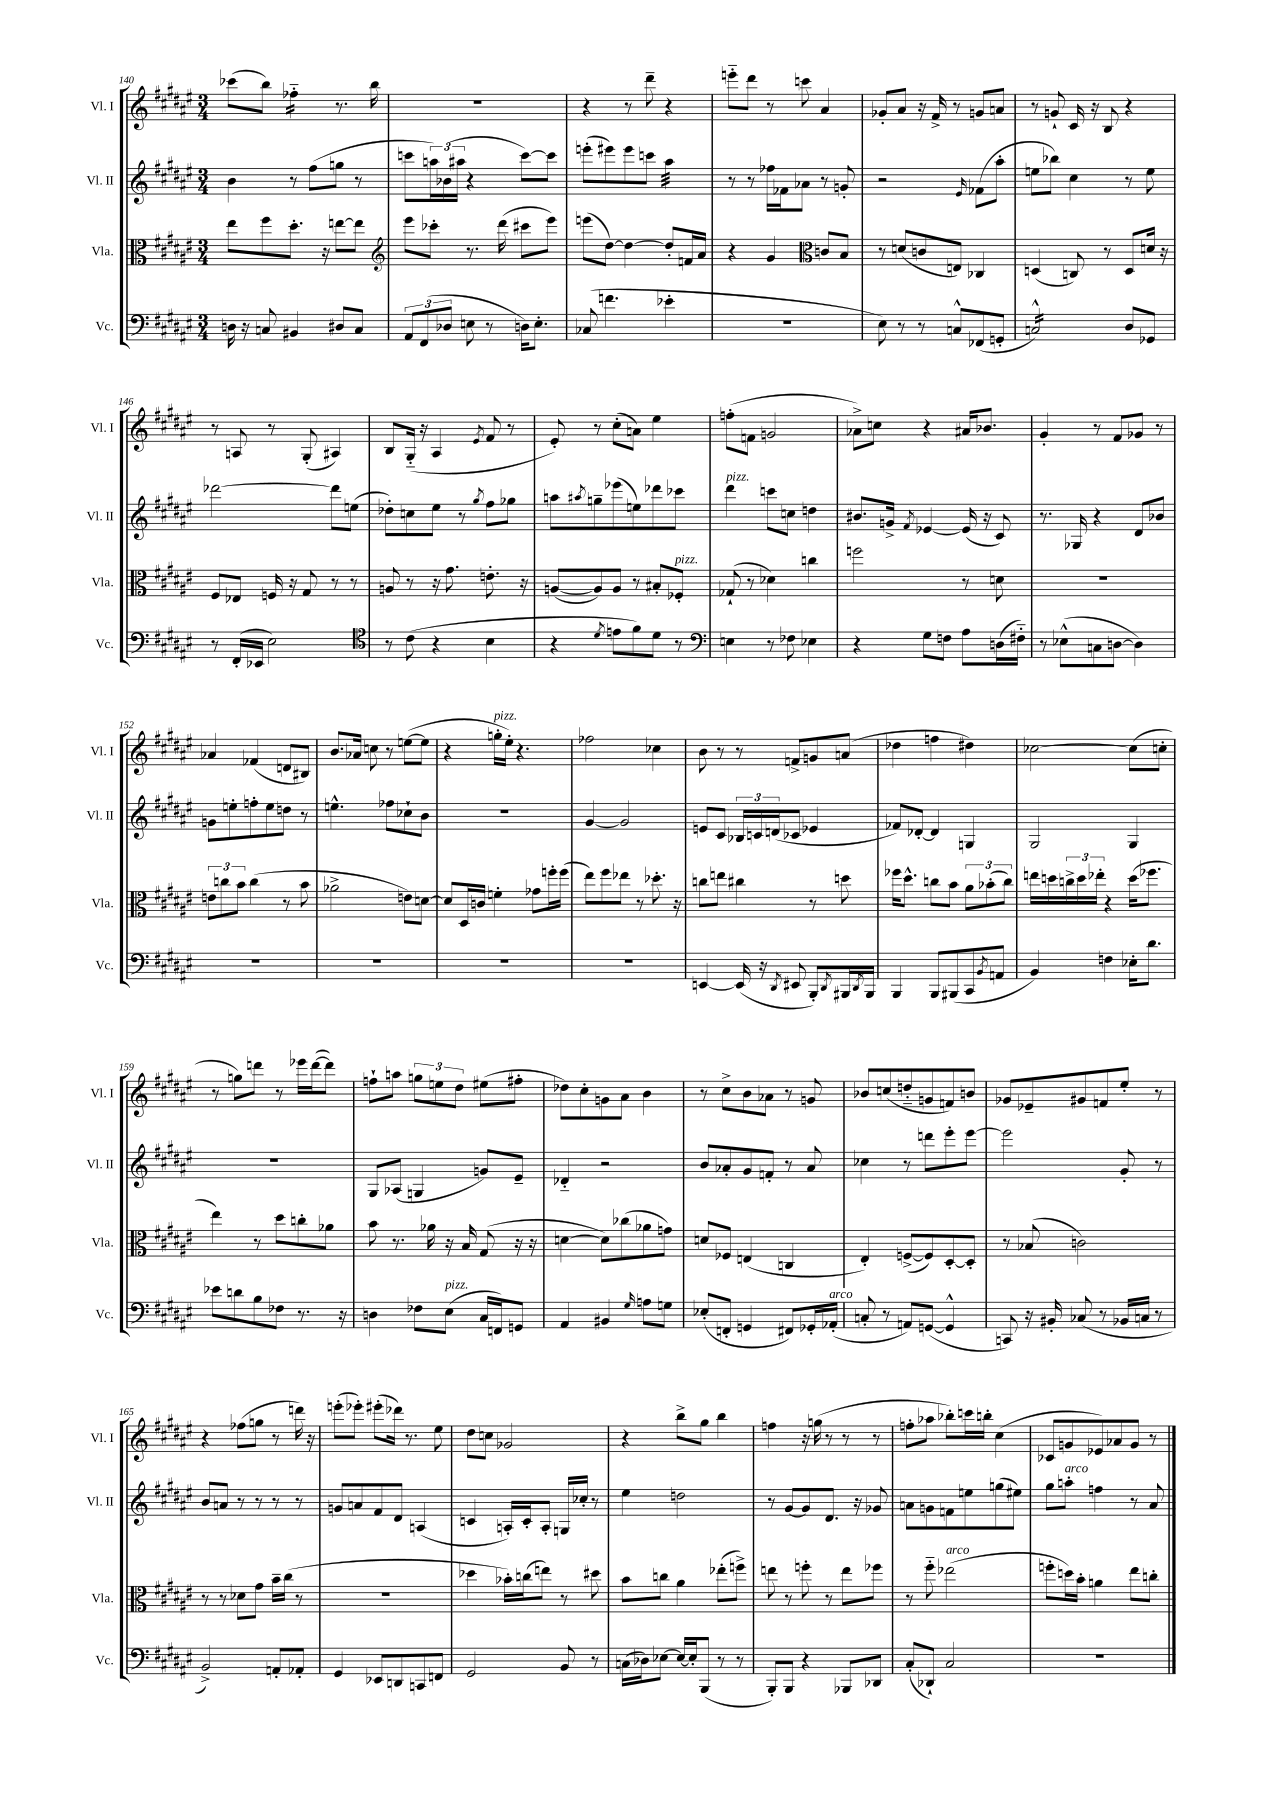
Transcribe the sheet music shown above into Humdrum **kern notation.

**kern	**kern	**kern	**kern
*staff4	*staff3	*staff2	*staff1
*clefF4	*clefC3	*clefG2	*clefG2
*k[f#c#g#d#a#e#]	*k[f#c#g#d#a#e#]	*k[f#c#g#d#a#e#]	*k[f#c#g#d#a#e#]
*M3/4	*M3/4	*M3/4	*M3/4
16D\	8ee#\L	4b\	(8ccc-\L
16r	.	.	.
8C/	8ff#\	.	8bb\J)
4BB#/	8.dd#'\J	8r	4ff-'~\
.	.	(8ff#\L	.
.	16r	.	.
8D#/L	[8ee\L	8gg\J	8.r
8C/J	8ee\]J	8r	.
.	.	.	16bb\
=	=	=	=
*	*clefG2	*	*
12AA#/L	8eee#\L	8ccc\L	2.r
(12FF#/	.	.	.
.	8ccc-'\J	24aa\L)	.
12D-/J	.	(24b-\	.
.	.	24aa#\JJ	.
8E\	8.r	4r	.
8r	.	.	.
.	(16ddd#\	.	.
16D\LK)	8ccc#\L	[8ccc\L)	.
8.E'\J	.	.	.
.	8eee#\J)	8ccc\]J	.
=	=	=	=
(8C-/	(8eee\L	(8eee'\L	4r
4.f\	[8dd#\J)	8eee#\)	.
.	4dd#\_	8eee#\	8r
.	.	8ccc\J	8ddd#~\
4e-'\	8dd#'/]L	4aa#\	4r
.	16f/L	.	.
.	16a#/JJ	.	.
=	=	=	=
2.r	4r	8r	8eee'~\L
.	.	8r	8ddd#\J
.	4g#/	16ff-\LL	8r
.	.	16f-\J	.
.	.	8a-\J	8ccc\
*	*clefC3	*	*
.	8c/L	8r	4a#/
.	8B/J	8g'/	.
=	=	=	=
8E#\)	8r	2r	8g-'/L
8r	(8d/L	.	8a#/J
8r	8c/	.	16r
.	.	.	16f#^/
8C^^/L	8E/J)	.	8r
.	.	16qqe#/	.
(8FF-/	4C-/	(8f-\L	8g/L
8GG'/J	.	8aa#'\J	8a/J
=	=	=	=
2C^^/)	(4D/	8ee\L	8r
.	.	8bb-\J)	8g`/
.	8C/)	4cc#\	16c#/
.	.	.	16r
.	8r	.	8B/
8D#/L	8D/L	8r	4r
8GG-/J	16d/Jk	8ee\	.
.	16r	.	.
=	=	=	=
8r	8F#/L	[2ddd-\	8r
(16FF#'/LL	8E-/J	.	8A/
16EE-/JJ	.	.	.
2E#\)	16F/	.	8r
.	16r	.	.
.	8G#/	.	(8G#'/
.	8r	8ddd-\]L	4A#/)
.	8r	(8ee\J	.
=	=	=	=
*clefC4	*	*	*
8r	8A/	8dd-'\L)	8B/L
(8c#\	8r	8cc\	(16G#'~/Jk
.	.	.	16r
4r	16r	8ee#\J	4A#/
.	8.g#\	.	.
.	.	8r	.
.	.	8qgg#/	8qe#/
4B\	8.e'\	8ff#\L	8f#/
.	.	8gg-\J	8r
.	16r	.	.
=	=	=	=
4r	([8A/L	8aa\L	8e#'/)
.	.	8qaa#/	.
.	8A/])	8gg~\	8r
8qd#/	.	.	.
8e\L	8A/J	(8eee-\	(8cc#'\L
8f#\)	8r	8ee\)	8a\J)
8d#\J	8B#'/L	8ddd-\	4ee#\
8r	8F-'/J	8ccc-\J	.
=	=	=	=
*clefF4	*	*	*
4E\	(8G-`/	4ddd#\	(8ff'\L
.	8r	.	8f\J
8r	4d-\)	8ccc\L	2g/
8F-\	.	8cc\J	.
4E-\	4cc\	4dd\	.
=	=	=	=
4r	2ff\	8.b#/L	8a-^\L)
.	.	.	8cc\J
.	.	16g^/Jk	.
.	.	8qf#/	.
8G#\L	.	[4e-/	4r
8F\J	.	.	.
8A#\L	8r	(16e-/]	16a#/LK
.	.	16r	8.b-/J
(16D\L	8d\	8c#/)	.
16F#'~\JJ)	.	.	.
=	=	=	=
8r	2.r	8.r	4g#'/
(8E-^^\L	.	.	.
.	.	16G-/	.
8C\	.	4r	8r
[8D\J	.	.	8f#/L
4D\])	.	8d#/L	8g-/J
.	.	8b-/J	8r
=	=	=	=
2.r	12e\L	8g\L	4a-/
.	12cc\	.	.
.	.	8ee'\	.
.	12b\J	.	.
.	(4cc\	8ff'\	(4f-/
.	.	8ee\	.
.	8r	8dd\J	8d/L
.	8b\	8r	8B#/J)
=	=	=	=
2.r	2a-^\	4.ee^^\	8.b/L
.	.	.	16a-/Jk
.	.	.	8cc\
.	.	8ff-\L	8r
.	8e\L)	8cc-`\	([8ee\L
.	[8d\J	8b\J	8ee\]J
=	=	=	=
2.r	8d/]L	2.r	4r
.	16D#/L	.	.
.	16c/JJ	.	.
.	4f'\	.	16gg'\LL
.	.	.	16ee#'\JJ)
.	.	.	4.r
.	8g-\L	.	.
.	16ff'\L	.	.
.	(16ff\JJ	.	.
=	=	=	=
2.r	8ee#\L)	[4g#/	2ff-\
.	8ff#\	.	.
.	8ee-\J	2g#/]	.
.	8r	.	.
.	8.dd-'\	.	4cc-\
.	16r	.	.
=	=	=	=
[4EE/	8cc\L	8e/L	8b\
.	8ee\J	8c#/J	8r
(16EE/]	4cc#\	24B-/LL	8r
.	.	24c/	.
16r	.	.	.
.	.	(24d/J	.
8qDD#/	.	.	.
8EE#/	.	8c-/J	8f^/L
8BBB'/L)	8r	4e-/	8g/
8qDD#/	.	.	.
16BBB#/L	8dd\	.	(8a/J
8qDD#/	.	.	.
16BBB#/JJ	.	.	.
=	=	=	=
4BBB/	16ff-\LK	8f-/L)	4dd-\
.	8.dd#^^\J	.	.
.	.	[8d-'/J	.
8BBB/L	8cc\L	4d-/]	4ff\
(8BBB#/	8b\J	.	.
8CC#/	12a#\L	4G/	4dd#\)
.	(12b-'\	.	.
8qBB/	.	.	.
8AA/J	.	.	.
.	12cc\J)	.	.
=	=	=	=
4BB/)	16ee\LL	2G#/	[2cc-\
.	16dd\	.	.
.	24cc^\	.	.
.	24dd\	.	.
.	24ee-'\JJ	.	.
4F\	4r	.	.
16E-'\LK	(16dd\LK	4G#/	(8cc-\]L
8.d#\J	8.ff-\J	.	.
.	.	.	8cc'\J
=	=	=	=
8e-\L	4ee#\)	2.r	8r
8d\	.	.	8gg\L)
8B\	8r	.	8ddd\J
8F-\J	8dd#\L	.	8r
8.r	8cc'\	.	16eee-\LL
.	.	.	([16ddd\J
.	8a-\J	.	8ddd\]J)
16r	.	.	.
=	=	=	=
4D\	8b\	8G#/L	8ff`\L
.	8.r	(8A-/J	8aa\J
8F-\L	.	4G/	12gg\L
.	16a-\	.	.
.	.	.	12ee\
(8E#\J	16r	.	.
.	.	.	12dd#\J
.	16B/	.	.
16C#/LL	(8G#/	8g/L)	(8ee#\L
16FF/J)	.	.	.
8GG/J	16r	8e#~/J	8ff#'\J
.	16r	.	.
=	=	=	=
4AA#/	[4d\	4d-'~/	8dd-\L)
.	.	.	8cc#'\
4BB#/	8d\]L)	2r	8g\
.	(8cc-\	.	8a#\J
16qqG#/	.	.	.
8A\L	8a-\	.	4b\
8G\J	8g\J)	.	.
=	=	=	=
(8E-'/L	8d/L	8b/L	8r
8FF'/J	8F-/J	8a-'/	8cc#^\L
4GG/	(4E/	8g#/	8b\
.	.	8f'/J	8a-\J
8FF#/L)	4C/	8r	8r
16GG-'/L	.	8a-/	8g/
(16AA-'/JJ	.	.	.
=	=	=	=
8C'/	4E#'/)	4cc-\	8b-/L
8r	.	.	(8cc/
8AA/L)	([8F^/L	8r	8dd'~/
([8GG/J	8F/])	8ddd\L	8g/
4GG^^/]	[8D#'/	8eee#'\	8f/)
.	8D#'/]J	[8eee#\J	8b/J
=	=	=	=
8CC/)	8r	2eee#\]	8g-/L
16r	(8B-/	.	8e-~/
16BB#'/	.	.	.
(8C-/	2c\)	.	8g#/
8r	.	.	8f/
16BB-/LL	.	8g#'/	8ee#'/J
16C/JJ	.	.	.
8r	.	8r	8r
=	=	=	=
2BB^/)	8r	8b/L	4r
.	8r	8a/J	.
.	8d-\L	8r	(8ff-\L
.	8g#\J	8r	8gg\J
8AA'/L	16b~\LL	8r	8r
.	(16cc#\JJ	.	.
8AA-'/J	8r	8r	16ddd\)
.	.	.	16r
=	=	=	=
4GG#/	2.r	8g/L	(8eee'\L
.	.	8a/	8eee-'\J)
8EE-/L	.	8f#/	(8eee#'\L
8DD/	.	8d#/J	16ddd-\Jk)
.	.	.	8.r
8CC/	.	(4A/	.
8FF/J	.	.	8ee#\
=	=	=	=
2GG#/	4dd-\	4c/	8dd#\L
.	.	.	8cc\J
.	16b-'\LL)	16A'/LL)	2g-/
.	(16cc\J	16c'/J	.
.	8ee\J)	8A'/J	.
8BB/	8r	16G/LL	.
.	.	16cc-'/JJ	.
8r	8dd#\	8r	.
=	=	=	=
(16C\LL	8b\L	4ee#\	4r
16D-\J)	.	.	.
[8E-\J	8cc\J	.	.
16E-/_LL	4a#\	2dd\	8bb^\L
16E-'/]J	.	.	.
(8BBB/J	.	.	8gg#\J
8r	(8ee-'\L	.	4bb\
8r	8ff^\J)	.	.
=	=	=	=
8BBB'/L)	8ee\	8r	4ff\
8BBB/J	8r	[8g#/L	.
4r	8ff'\	8g#/]	16r
.	.	.	(16gg\
.	8r	8.d#/J	8r
8BBB-/L	8ee\L	.	8r
.	.	16r	.
8DD-/J	8ff-\J	8g-/	8r
=	=	=	=
(8C#'/L	8r	8a\L	8ff'\L
8DD-`/J)	8ff#'~\	8g\	8aa-\J
2C#/	(2ee-\	8f\	8bb-'\L)
.	.	8ee\	16ccc\L
.	.	.	16bb'\JJ
.	.	(8gg\	(4cc#\
.	.	8ee#\J)	.
=	=	=	=
2.r	8ff'\L	8gg#\L	8c-/L
.	16dd\L)	8aa'\J	8g/
.	16b'\JJ	.	.
.	4a\	4ff\	8e-/)
.	.	.	8a-/
.	8ee#\L	8r	8g/J
.	8cc'\J	8a#/	8r
==	==	==	==
*-	*-	*-	*-
